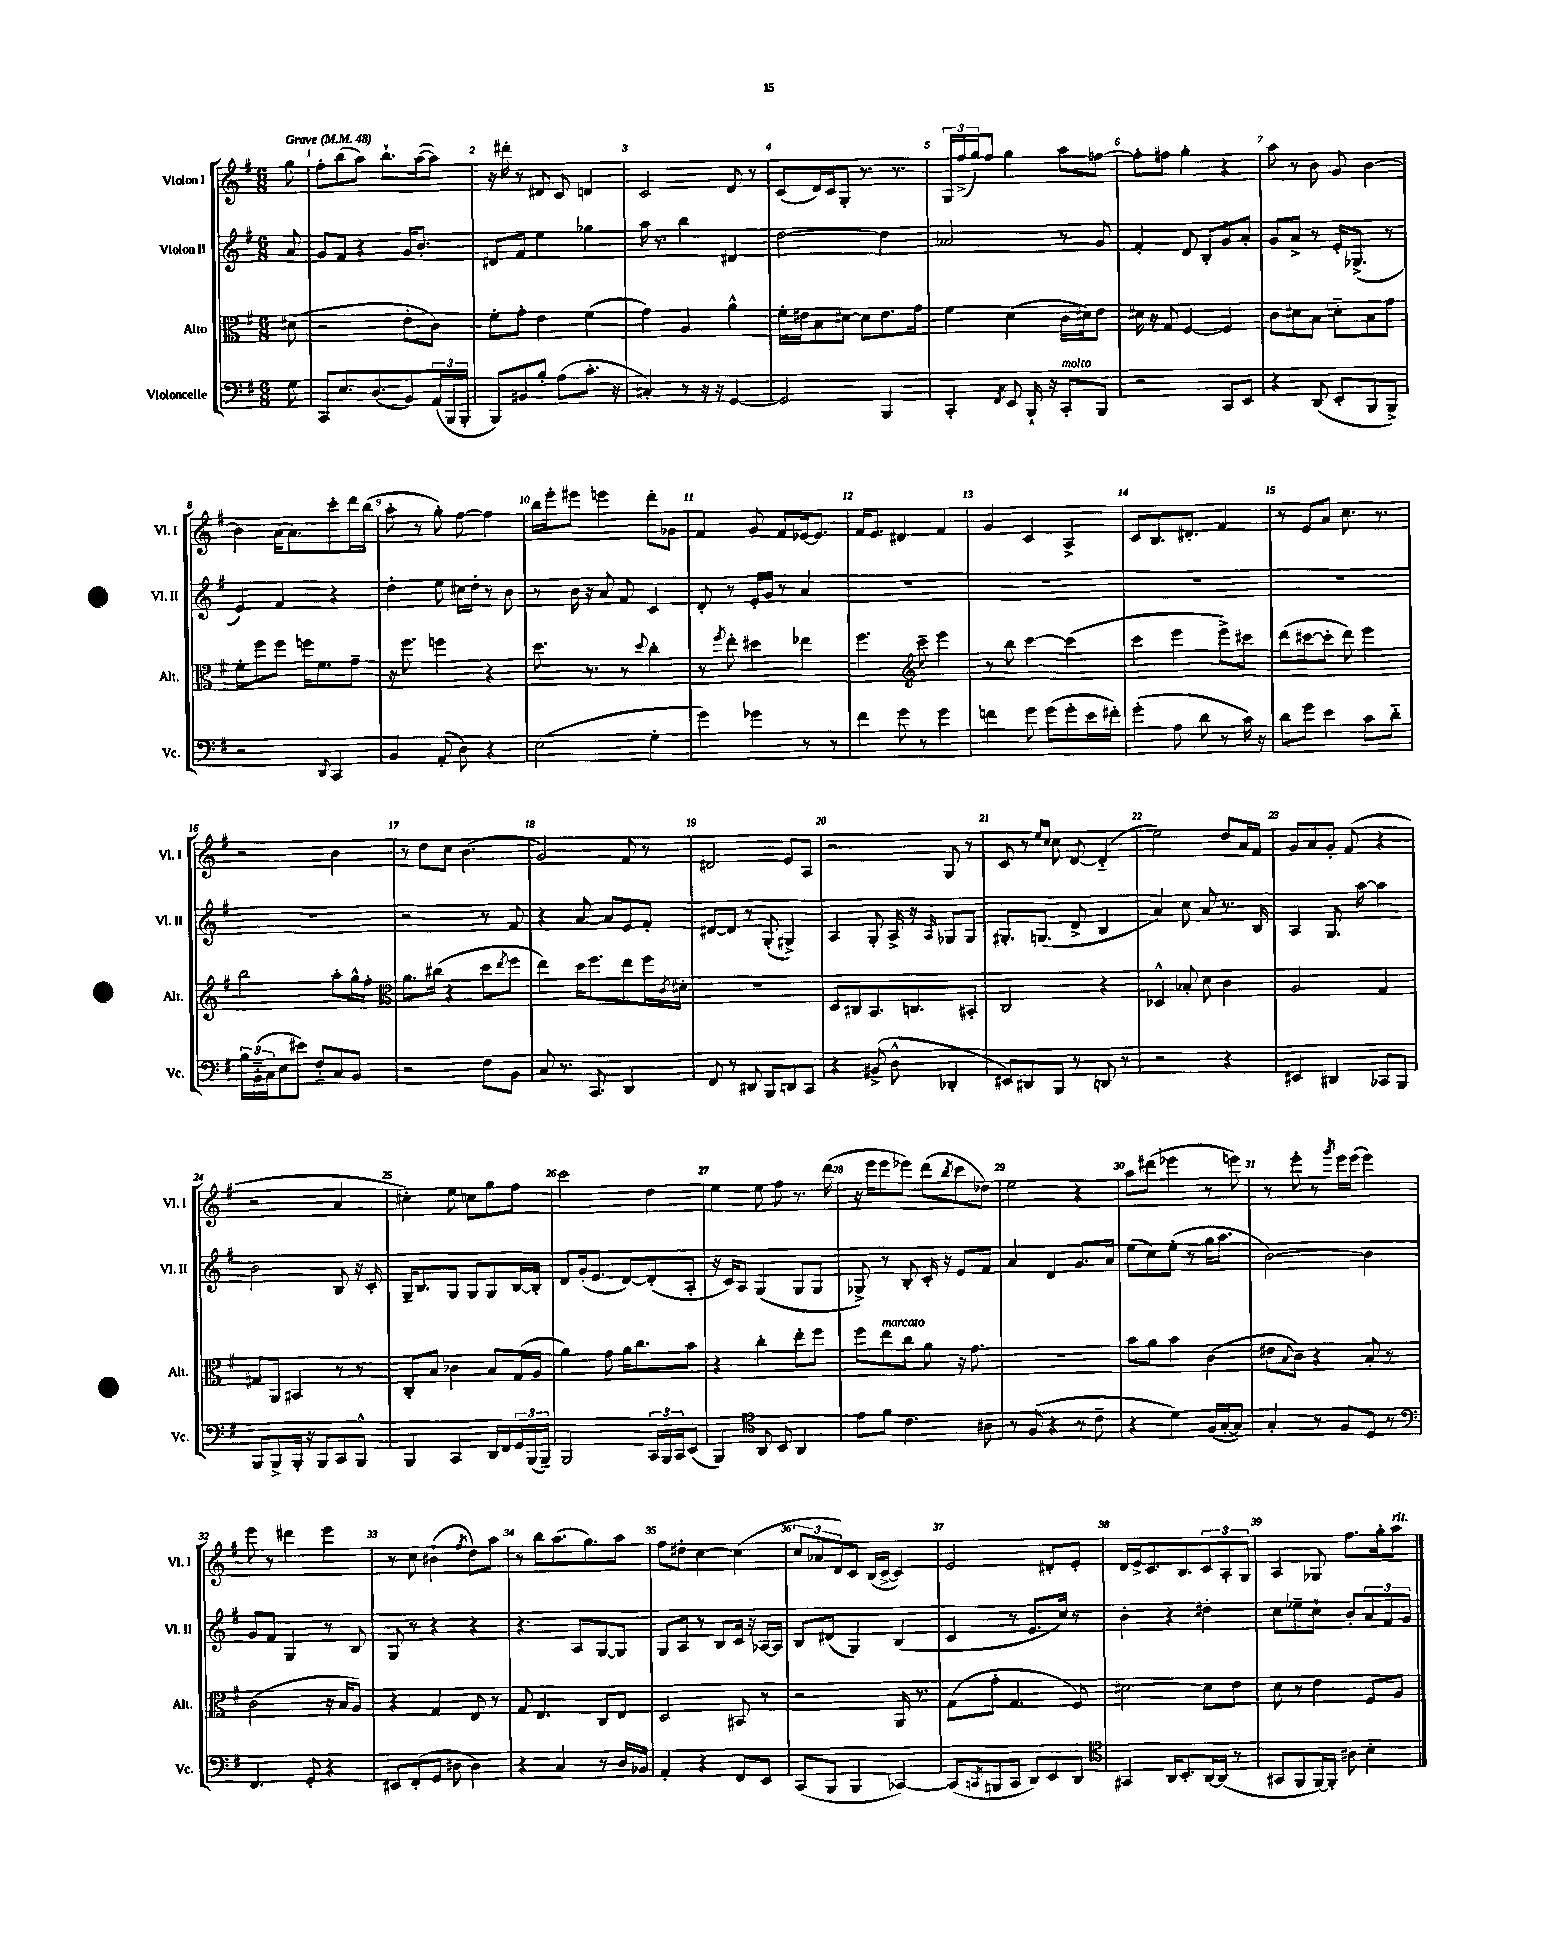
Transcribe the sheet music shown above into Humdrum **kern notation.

**kern	**kern	**kern	**kern
*part4	*part3	*part2	*part1
*staff4	*staff3	*staff2	*staff1
*I"Violoncelle	*I"Alto	*I"Violon II	*I"Violon I
*I'Vc.	*I'Alt.	*I'Vl. II	*I'Vl. I
*clefF4	*clefC3	*clefG2	*clefG2
*k[f#]	*k[f#]	*k[f#]	*k[f#]
*M6/8	*M6/8	*M6/8	*M6/8
*MM48	*MM48	*MM48	*MM48
=	=	=	=
!	!	!	!LO:TX:a:B:t=Grave
8G\	(8d#X\	8a/	8gg\
=1	=1	=1	=1
8CC/L	2r	8g/L	8ff#'\L
8.E/	.	8f#/J	(8bb\
.	.	4r	8aa\J)
(8.D/	.	.	.
.	.	.	8.bb`\L
8BB/)	8e'\L	16g/KL	.
.	.	8.b'/J	([16aa\k
(24AA/L	8c\J)	.	8aa\J])
24BBB/	.	.	.
24BBB'/JJ	.	.	.
=2	=2	=2	=2
8BBB/L)	8f#'\L	8d#X/L	16r
.	.	.	16ddd#X'\
8BB#X/	8g'\J	8f#/J	8r
8B'/J	4e\	4ee\	8d#X/
(8A\L	.	.	8c/
8.c'\J	(4f#\	4gg-X\	4dn/
16r	.	.	.
=3	=3	=3	=3
4C#X'/)	4g\)	16aa\	2c/
.	.	8.r	.
8r	4A/	4bb\	.
16r	.	.	.
16r	.	.	.
[4GG/	4a^^\	4d#X/	8d/
.	.	.	8r
=4	=4	=4	=4
2GG/]	16f#'\LL	[2dd\	(8c/L
.	16e#X\J	.	.
.	8B\	.	16d/L)
.	.	.	16c/J
.	[8d#X\J	.	8G'/J
.	8d#\L]	.	8.r
4BBB/	8.e#\	4dd\]	.
.	.	.	8.r
.	16g\Jk	.	.
=5	=5	=5	=5
4CC'/	4f#\	2a-X/	24G/LL
.	.	.	(24ff#^/
.	.	.	24gg/J)
.	.	.	8ff#/J
8qFF#/	.	.	.
8EE/	(4d\	.	4gg\
16BBB`/	.	.	.
16r	.	.	.
!LO:TX:a:i:t=molto	!	!	!
8CC'/L	16c\LL	8r	8aa\L
.	16d#X\J)	.	.
8BBB/J	8e\J	8g/	[8ffn\J
=6	=6	=6	=6
2r	16d#X\	4f#'/	8ff'\L]
.	16r	.	.
.	8G/	.	8ff#X\J
.	[4F#/	8d/	4gg'\
.	.	8B'/L	.
8CC/L	4F#/]	8g/	4r
8EE/J	.	8a'/J	.
=7	=7	=7	=7
4r	8c\L	8g/L	8aa\
.	8d#X\	8a^/J	8r
(8DD/	8B\J	8r	8b\
8EE'/L	8dn\L	16e'/KL	8g/
.	.	(8.G-X^/J	.
8BBB/	8B\	.	[4b\
8BBB^/J)	8g\J	8r	.
!!LO:LB:g=z
=8	=8	=8	=8
2r	8f#'\L	4e/)	4b\]
.	8ff#\	.	.
.	8ff#\J	4f#/	(16a\KL
.	.	.	8.a\)
.	16ffn\KL	.	.
.	8.f#\	.	.
8qqDD/	.	.	.
4CC/	.	4r	8ccc'\
.	8g~\J	.	16ddd\L
.	.	.	(16bb\JJ
=9	=9	=9	=9
4BB/	16r	4dd'\	8aa'\
.	8.ff#\	.	.
.	.	.	8r
(8AA'/	4ffn\	8ee\	8gg'\)
8D\)	.	16cc#X\LL	[8ff#\
.	.	16dd'\JJ	.
4r	4r	8r	4ff#\]
.	.	8b\	.
=10	=10	=10	=10
(2E\	8.dd\	8r	16bb\LL
.	.	.	16eee'\J
.	.	16b\	8eee#X\J
.	8.r	16r	.
.	.	8a/	4eeen\
.	8r	8f#/	.
.	8qqdd/	.	.
4G'\	4cc'\	4c/	8ddd'\L
.	.	.	8g-X\J
=11	=11	=11	=11
4g\)	8r	8d'/	4f#/
.	8qff#/	.	.
.	8ee'\	8r	.
4g-X\	4dd#X\	16e'/LL	8g/
.	.	16g/JJ	.
.	.	8r	8f#/L
8r	4ee-X\	4a/	[16e-X/k
.	.	.	8.e-/J]
8r	.	.	.
=12	=12	=12	=12
4f#\	4.ff#\	2.r	16f#/KL
.	.	.	8.e/J
8g\	.	.	4d#X/
*	*clefG2	*	*
8r	8ccc~\	.	.
4g\	4eee\	.	4f#/
=13	=13	=13	=13
4fn\	8r	2.r	4g/
.	8bb\	.	.
8g\	[4ccc\	.	4c/
(8g\L	.	.	.
8g'\	(4ccc\]	.	4A^/
16e\L	.	.	.
16f#X'\JJ)	.	.	.
=14	=14	=14	=14
(4g'\	4ccc\	2.r	8c/L
.	.	.	8.B/
8A\	4eee\	.	.
.	.	.	8.d#X'/J
8d\	.	.	.
8r	8eee^\L)	.	4f#/
16c\)	8ccc#X\J	.	.
16r	.	.	.
=15	=15	=15	=15
8d\L	(8ddd\L	2.r	8r
8g\J	[8ccc#X\	.	8e/L
4e\	8ccc#'\J]	.	8a/J
.	8ddd\)	.	8.cc\
8c\L	4eee\	.	.
.	.	.	8.r
8d\J	.	.	.
!!LO:LB:g=z
=16	=16	=16	=16
24B\LL	2bb\	2.r	2r
(24BB\	.	.	.
24C\J	.	.	.
8E\	.	.	.
8e#X\J)	.	.	.
8F#/L	.	.	.
8C/	8aa'\L	.	4b\
8BB/J	16gg^^\L	.	.
.	16ff#'\JJ	.	.
=17	=17	=17	=17
*	*clefC3	*	*
2r	8.a\L	2r	8r
.	.	.	8dd\L
.	(16cc#X\Jk	.	.
.	4r	.	8cc\J
.	.	.	(4.b\
8F#\L	8dd\L	8r	.
.	8qee/	.	.
8BB\J	8ff#\J	8f#/	.
=18	=18	=18	=18
8C/	4ee\)	4r	2g/)
8.r	.	.	.
.	16dd\KL	[8a/	.
8.CC/	8.ff#\	.	.
.	.	8a/L]	.
4DD/	8ee\	8e/	8f#/
.	16ff#\L	8f#'/J	8r
.	8qc/	.	.
.	16d#X'\JJ	.	.
=19	=19	=19	=19
8FF#/	2.r	[8d#X/L	2d#X/
8r	.	8d#/J]	.
8DD#X/	.	8r	.
8BBB/L	.	(8G'/	.
8DDn/	.	4G#X^/)	8e/L
8CC/J	.	.	8A/J
=20	=20	=20	=20
4r	8D/L	4A/	2r
.	8C#X/	.	.
(8BB#X^/	8.BB/	8G'/	.
8D^^\	.	16A^/	.
.	8.Cn/	16r	.
.	.	16qqA/	.
4DD-X'/	.	8G-X/L	8G/
.	8BB#X'/J	8G-/J	8r
=21	=21	=21	=21
8EE#X/L)	2C/	8.G#X'/L	8c/
8DD#X/	.	.	8r
.	.	(8.Gn/J	.
.	.	.	16qqee/LL
.	.	.	16qqcc/JJ
8BBB/J	.	.	8cc\
8r	.	8d^/	[8d/
8DDn/	4r	4B/	(4d/]
8r	.	.	.
=22	=22	=22	=22
2r	4D-X^^/	4a/)	2ee\)
.	8B-X'/	8cc\	.
.	8d\	8a/	.
4r	4c\	8.r	8dd/L
.	.	.	16a/L
.	.	16B/	16f#/JJ
=23	=23	=23	=23
4EE#X/	2A/	4A/	8g/L
.	.	.	8a/
4DD#X/	.	8.G/	8g'/J
.	.	.	(8f#/
.	.	[16aa\	.
8CC-X/L	4G/	4aa\]	4r
8BBB/J	.	.	.
!!LO:LB:g=z
=24	=24	=24	=24
8BBB/L	8G#X/L	2b\	2r
8BBB^/	8AA/J	.	.
16BBB'/Jk	4BB#X/	.	.
16r	.	.	.
8BBB/L	.	.	.
8CC/	8r	8B/	4a/
8BBB^^/J	8r	16r	.
.	.	16c'/	.
=25	=25	=25	=25
4BBB/	8C'/L	16G~/KL	4cc#X'\)
.	.	8.B/	.
.	8B/J	.	.
4CC/	4c-X\	8G/J	8ee\
.	.	8G/L	8ccn\L
16DD/LL	8B/L	8G/	8gg\
16FF#/	.	.	.
24GG/	(16G/L	[16B/L	8ff#\J
(24BBB/	.	.	.
.	16A/JJ	16B'/JJ]	.
24BBB~/JJ)	.	.	.
=26	=26	=26	=26
2BBB/	4a\)	8d/L	2ccc\
.	.	(16g'/k	.
.	.	8.e/J	.
.	8g\	.	.
.	16a\KL	[8d/L)	.
.	8.cc\	.	.
24CC/LL	.	(8d'/]	4dd\
24BBB/	.	.	.
24CC/J	.	.	.
(8EE/J	8b\J	8A'/J	.
=27	=27	=27	=27
4BBB/)	4r	16r	4ee\
.	.	16c/KL)	.
.	.	8A/J	.
*clefC4	*	*	*
8AA/	4cc'\	(4G/	8ee\
8BB/	.	.	8ff#\
4AA/	8ee'\L	8G/L	8.r
.	8ff#\J	8G/J	.
.	.	.	(16ddd\
=28	=28	=28	=28
8e\L	8ff#\L	8G-X^/)	16r
.	.	.	16eee\KL
!	!LO:TX:a:i:t=marcato	!	!
8f#\J	8ee\	8r	8eee\
4.c\	8cc\J	8B'/	8eee-X\J)
.	8a\	16c'/	(8ddd\L
.	.	16r	.
.	.	.	8qbb/
.	16r	8e/L	8ccc\
.	8.g\	.	.
8A#X\	.	8f#/J	8dd-X\J)
=29	=29	=29	=29
8r	2.r	4a/	2ee\
(8F#/	.	.	.
4r	.	4d/	.
8r	.	8.g/L	4r
8c~\	.	.	.
.	.	16a/Jk	.
=30	=30	=30	=30
4r	8b\L	(8ee\L	8aa\L
.	8a\J	8cc\)	(8ddd#X\J
4d\)	4b\	(8ee'\J	4eee-X\
.	.	8r	.
(16F#/LL	(4c\	16gg\KL	8r
[16G'/J	.	8.aa\J	.
8G/J])	.	.	8eeen\)
=31	=31	=31	=31
4G'/	8e#X\L	[2b\)	8r
.	8qqB/	.	.
.	8c\J)	.	8eee'\
8r	4r	.	8r
.	.	.	8qggg/
8F#/L	.	.	16eee\LL
.	.	.	(16eee\JJ
8D/J	8B'/	4b\]	4eee\)
8r	8r	.	.
!!LO:LB:g=z
=32	=32	=32	=32
*clefF4	*	*	*
4.FF#/	(2c\	8g/L	8eee\
.	.	8f#/J	8r
.	.	4G/	4ddd#X\
8GG'/	.	.	.
4r	16r	8r	4eee\
.	16B/KL	.	.
.	8A/J)	8B/	.
=33	=33	=33	=33
8EE#X/L	4r	8G/	8r
(8FF#'/	.	8r	8cc\
8GG/J	4G/	4r	(4b#X`\
8D#X\	.	.	.
.	.	.	8qff#/
4D#\)	8E/	4r	8dd\L)
.	8r	.	8aa\J
=34	=34	=34	=34
4r	8G/	4.r	8r
.	4.E/	.	8bb\L
4C/	.	.	(8.aa\
.	.	8A/L	.
.	.	.	8.gg\)
8r	8C/L	[8G/	.
16D/LL	8E/J	8G/J]	8aa\J
16BB-X/JJ	.	.	.
=35	=35	=35	=35
4AA'/	2D/	8G/L	8ff#\L
.	.	8A/J	8dd#X'\J
4r	.	8r	[4cc\
.	.	8B/L	.
8FF#/L	8BB#X/	16c/Jk	(4cc\]
.	.	16r	.
8EE/J	8r	[16A-X/LL	.
.	.	16A-/JJ]	.
=36	=36	=36	=36
(8CC/L	2r	8B/L	12cc/L
.	.	.	12a-X/
8BBB/J	.	(8d#X/J	.
.	.	.	12d/)
4BBB/	.	4G/)	8c/J
.	.	.	(16B/LL
.	.	.	[16c^/JJ
[4CC-X/)	16AA/	(4B/	4c/])
.	8.r	.	.
=37	=37	=37	=37
(8CC-/L]	(8G\L	4c/	2e/
8qCCn/	.	.	.
8BBB#X/	8g'\J	.	.
8CC/J	4.G/	8r	.
8DD/L)	.	8.e/L	.
8EE/	.	.	8d#X'/L
.	.	16cc/Jk)	.
8DD/J	8F#/)	8r	8e'/J
=38	=38	=38	=38
*clefC4	*	*	*
4GG#X/	[2d#X\	4b'\	16d/LL
.	.	.	16e^/J
.	.	.	8.c/
16AA/KL	.	4r	.
8.BB'/	.	.	8.B/
[16AA/L	8d#\L]	4dd#X'\	12c/
(16AA/JJ]	.	.	.
.	.	.	12A'/
8r	8e\J	.	.
.	.	.	12G/J
=39	=39	=39	=39
8GG#X/L	8d\	8cc\L	4A/
8FF#/	8r	8ee-X~\	.
[16FF#/L)	4e\	8cc`\J	8G-X/
16FF#'/JJ]	.	.	.
8A#X\	.	8b'/L	8.ff#\L
4B'\	8F#/L	12a/	.
.	.	.	16gg'\k
.	.	12f#/	.
!	!	!	!LO:TX:a:i:t=rit.
.	8A/J	.	8aa\J
.	.	12g/J	.
==	==	==	==
*-	*-	*-	*-
